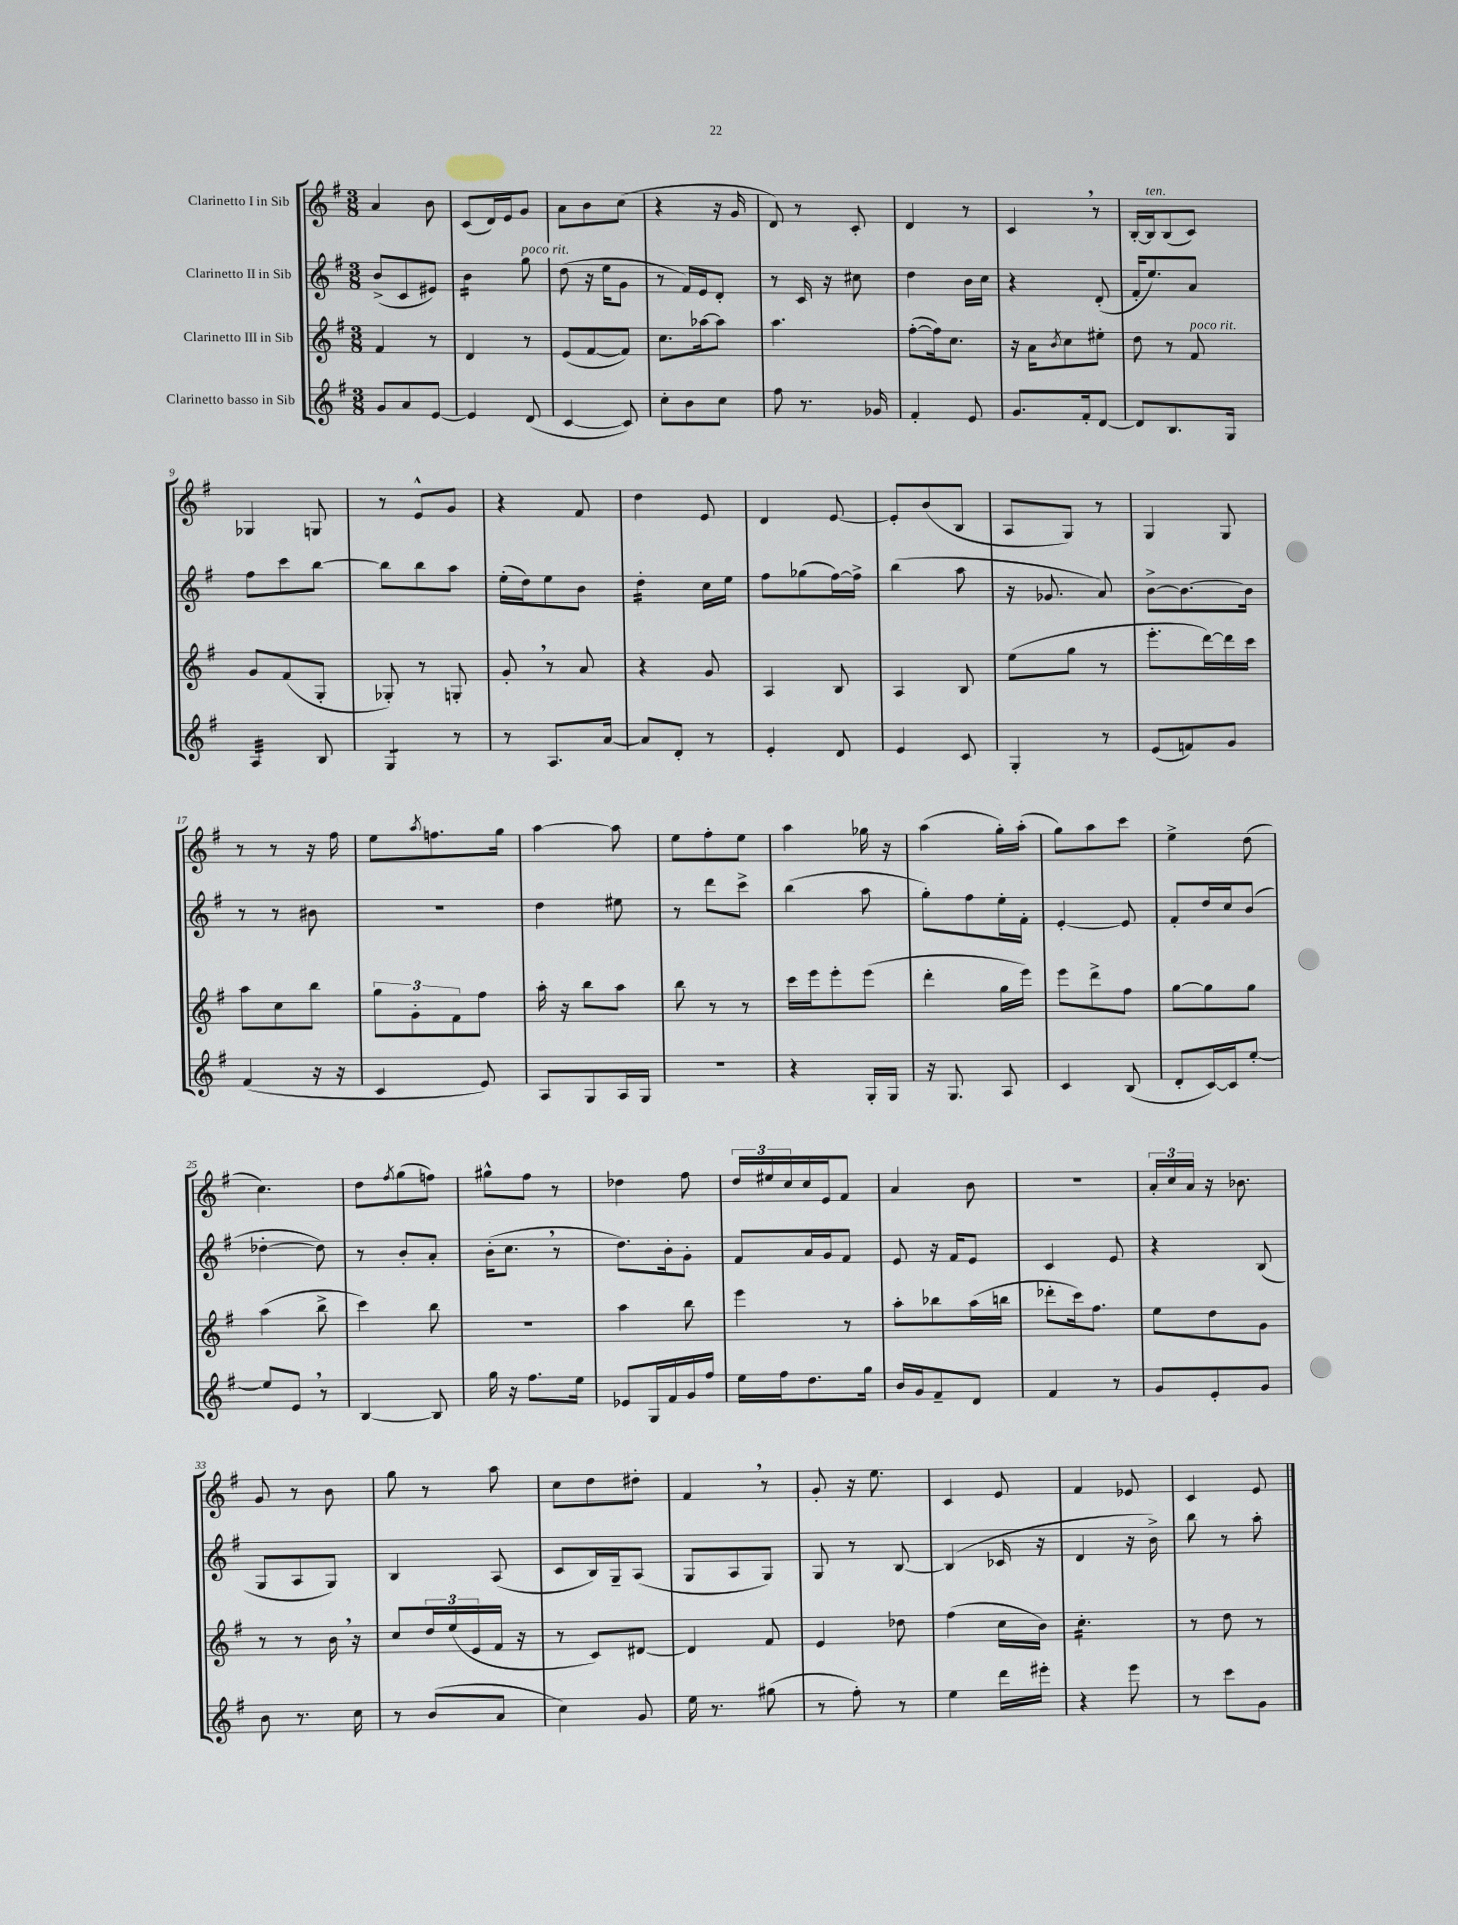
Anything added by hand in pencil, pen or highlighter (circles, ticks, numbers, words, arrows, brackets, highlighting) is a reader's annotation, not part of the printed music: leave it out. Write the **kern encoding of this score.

**kern	**kern	**kern	**kern
*staff4	*staff3	*staff2	*staff1
*clefG2	*clefG2	*clefG2	*clefG2
*k[f#]	*k[f#]	*k[f#]	*k[f#]
*M3/8	*M3/8	*M3/8	*M3/8
8g/L	4f#/	(8b^/L	4a/
8a/	.	8c/	.
[8e/J	8r	8e#/J)	8b\
=	=	=	=
4e/]	4d/	4b\	(8c/L
.	.	.	16d/L)
.	.	.	16e/J
(8d/	8r	8gg\	8g/J
=	=	=	=
[4c/	(8e/L	(8dd\	8a\L
.	[8f#/	16r	8b\
.	.	16ee\LK	.
8c/])	8f#/]J)	8g\J	(8cc\J
=	=	=	=
8cc'\L	8.cc\L	8r	4r
8b\	.	16f#/LL)	.
.	[16aa-\k	16e/J	.
8cc\J	8aa-\]J	8d'/J	16r
.	.	.	16g/
=	=	=	=
8ff#\	4.aa\	8r	8d/)
8.r	.	16c/	8r
.	.	16r	.
.	.	8cc#\	8c'/
16g-/	.	.	.
=	=	=	=
4f#'/	([8ff#'\L	4dd\	4d/
.	16ff#\]k)	.	.
.	8.cc\J	.	.
8e/	.	16b\LL	8r
.	.	16cc\JJ	.
=	=	=	=
8.g/L	16r	4r	4c/
.	16a\LK	.	.
.	8qb/	.	.
.	8cc\	.	.
16f#'/k	.	.	.
[8d/J	8ee#'\J	(8d'/	8r
=	=	=	=
8d/]L	8dd\	16f#'/LK	[16B'/LL
.	.	8.ee/)	16B/]J
8.B/	8r	.	(8B/
.	8f#/	8a/J	8c/J)
16G/Jk	.	.	.
=	=	=	=
4A/	8g/L	8ff#\L	4G-/
.	(8f#/	8ccc\	.
8B/	8G'/J	[8bb\J	8G/
=	=	=	=
4G/	8G-'/)	8bb\]L	8r
.	8r	8bb\	8e^^/L
8r	8G'/	8aa\J	8g/J
=	=	=	=
8r	8g'/	(16ee'\LL	4r
.	.	16dd\J)	.
8.A/L	8r	8ee\	.
.	8a/	8b\J	8f#/
[16a/Jk	.	.	.
=	=	=	=
8a/]L	4r	4dd'\	4dd\
8d'/J	.	.	.
8r	8g/	16cc\LL	8e/
.	.	16ee\JJ	.
=	=	=	=
4e'/	4A/	8ff#\L	4d/
.	.	(8gg-\	.
8d/	8B/	[16ff#\L)	[8e/
.	.	16ff#^\]JJ	.
=	=	=	=
4e/	4A/	(4bb\	8e'/]L
.	.	.	(8b/
8c/	8B/	8aa\	8B/J
=	=	=	=
4G'/	(8ee\L	16r	8A/L
.	.	8.g-/	.
.	8gg\J	.	8G/J)
8r	8r	8a/)	8r
=	=	=	=
(8e/L	8.eee'\L	[8b^\L	4G/
8f/)	.	8.b\_	.
.	[16ddd\L)	.	.
8g/J	16ddd\]	.	8G/
.	16ccc\JJ	16b\]Jk	.
=	=	=	=
(4f#/	8aa\L	8r	8r
.	8cc\	8r	8r
16r	8bb\J	8b#\	16r
16r	.	.	16ff#\
=	=	=	=
4c/	12gg\L	4.r	8ee\L
.	12g'\	.	.
.	.	.	8qaa/
.	.	.	8.ff\
.	12f#\	.	.
8e/)	8ff#\J	.	.
.	.	.	16gg\Jk
=	=	=	=
8A/L	16aa'\	4dd\	[4aa\
.	16r	.	.
8G/	8bb\L	.	.
16A/L	8aa\J	8ee#\	8aa\]
16G/JJ	.	.	.
=	=	=	=
4.r	8bb\	8r	8ee\L
.	8r	8ddd\L	8ff#'\
.	8r	8ccc^\J	8ee\J
=	=	=	=
4r	16ccc\LL	(4bb\	4aa\
.	16eee\J	.	.
.	8eee'\	.	.
16G'/LL	(8eee\J	8aa\	16gg-\
16G/JJ	.	.	16r
=	=	=	=
16r	4ddd'\	8gg'\L)	(4aa\
8.G/	.	.	.
.	.	8ff#\	.
8A/	16gg\LL	16ee'\L	16gg'\LL)
.	16eee\JJ)	16f#'\JJ	(16aa'\JJ
=	=	=	=
4c/	8eee\L	[4e'/	8gg\L)
.	8ddd^\	.	8aa\
(8B/	8ff#\J	8e/]	8ccc\J
=	=	=	=
8d'/L	[8gg\L	8f#'/L	4ee^\
[16c/L)	8gg\]	16dd/L	.
16c/]J	.	16cc/J	.
[8ee'/J	8gg\J	(8b/J	(8dd\
=	=	=	=
8ee/]L	(4aa\	[4dd-'\	4.cc\)
8e/J	.	.	.
8r	8bb^\	8dd-\])	.
=	=	=	=
[4B/	4ccc\)	8r	8dd\L
.	.	.	8qff#/
.	.	8b'/L	(8gg\
8B/]	8bb\	8a'/J	8ff\J)
=	=	=	=
16gg\	4.r	(16b'\LK	8gg#^^\L
16r	.	8.cc\J	.
8.ff#\L	.	.	8ff#\J
.	.	8r	8r
16ee\Jk	.	.	.
=	=	=	=
8e-/L	4aa\	8.dd\L)	4dd-\
16G/L	.	.	.
16f#/	.	16b'\k	.
16g/	8bb\	8g'\J	8ff#\
16ff#/JJ	.	.	.
=	=	=	=
16ee\LL	4eee\	8f#/L	24dd/LL
.	.	.	24ee#/
16ff#\J	.	.	.
.	.	.	24cc/
8.dd\	.	16a/L	16cc/
.	.	16g/J	16e/J
.	8r	8f#/J	8f#/J
16gg\Jk	.	.	.
=	=	=	=
16b/LL	8aa'\L	8e/	4a/
16g/J	.	.	.
8f#~/	8bb-\	16r	.
.	.	16f#/LK	.
8d/J	(16aa\L	8e/J	8b\
.	16bb\JJ	.	.
=	=	=	=
4f#/	8ddd-'\L	4c/	4.r
.	16ccc\k)	.	.
.	8.ff#\J	.	.
8r	.	8e/	.
=	=	=	=
8g/L	8ee\L	4r	24a'/LL
.	.	.	24cc/
.	.	.	24a/JJ
8e'/	8dd\	.	16r
.	.	.	8.b-\
8g/J	8g\J	(8B/	.
=	=	=	=
8b\	8r	8G/L	8g/
8.r	8r	8A/	8r
.	16b\	8G/J)	8b\
16cc\	16r	.	.
=	=	=	=
8r	8cc/L	4B/	8gg\
(8b/L	24dd/L	.	8r
.	(24ee/	.	.
.	24e/	.	.
8a/J	16f#/JJ	(8A/	8aa\
.	16r	.	.
=	=	=	=
4cc\)	8r	8c/L	8cc\L
.	8c/L)	16B/L)	8dd\
.	.	16G~/J	.
8g/	[8d#/J	(8A/J	8dd#'\J
=	=	=	=
16ee\	4d#/]	8G/L	4f#/
8.r	.	.	.
.	.	8A/	.
(8gg#\	8f#/	8G/J)	8r
=	=	=	=
8r	4e/	8G/	8g'/
8ff#'\)	.	8r	16r
.	.	.	8.ee\
8r	8dd-\	[8B/	.
=	=	=	=
4ee\	(4ff#\	(4B/]	4c/
16ddd\LL	16cc\LL	16c-/	8e/
16eee#'\JJ	16b\JJ)	16r	.
=	=	=	=
4r	4.cc'\	4d/	4f#/
8eee\	.	16r	8e-/
.	.	16b^\)	.
=	=	=	=
8r	8r	8bb\	4c/
8ccc\L	8dd\	8r	.
8g\J	8r	8aa'\	8e/
==	==	==	==
*-	*-	*-	*-
